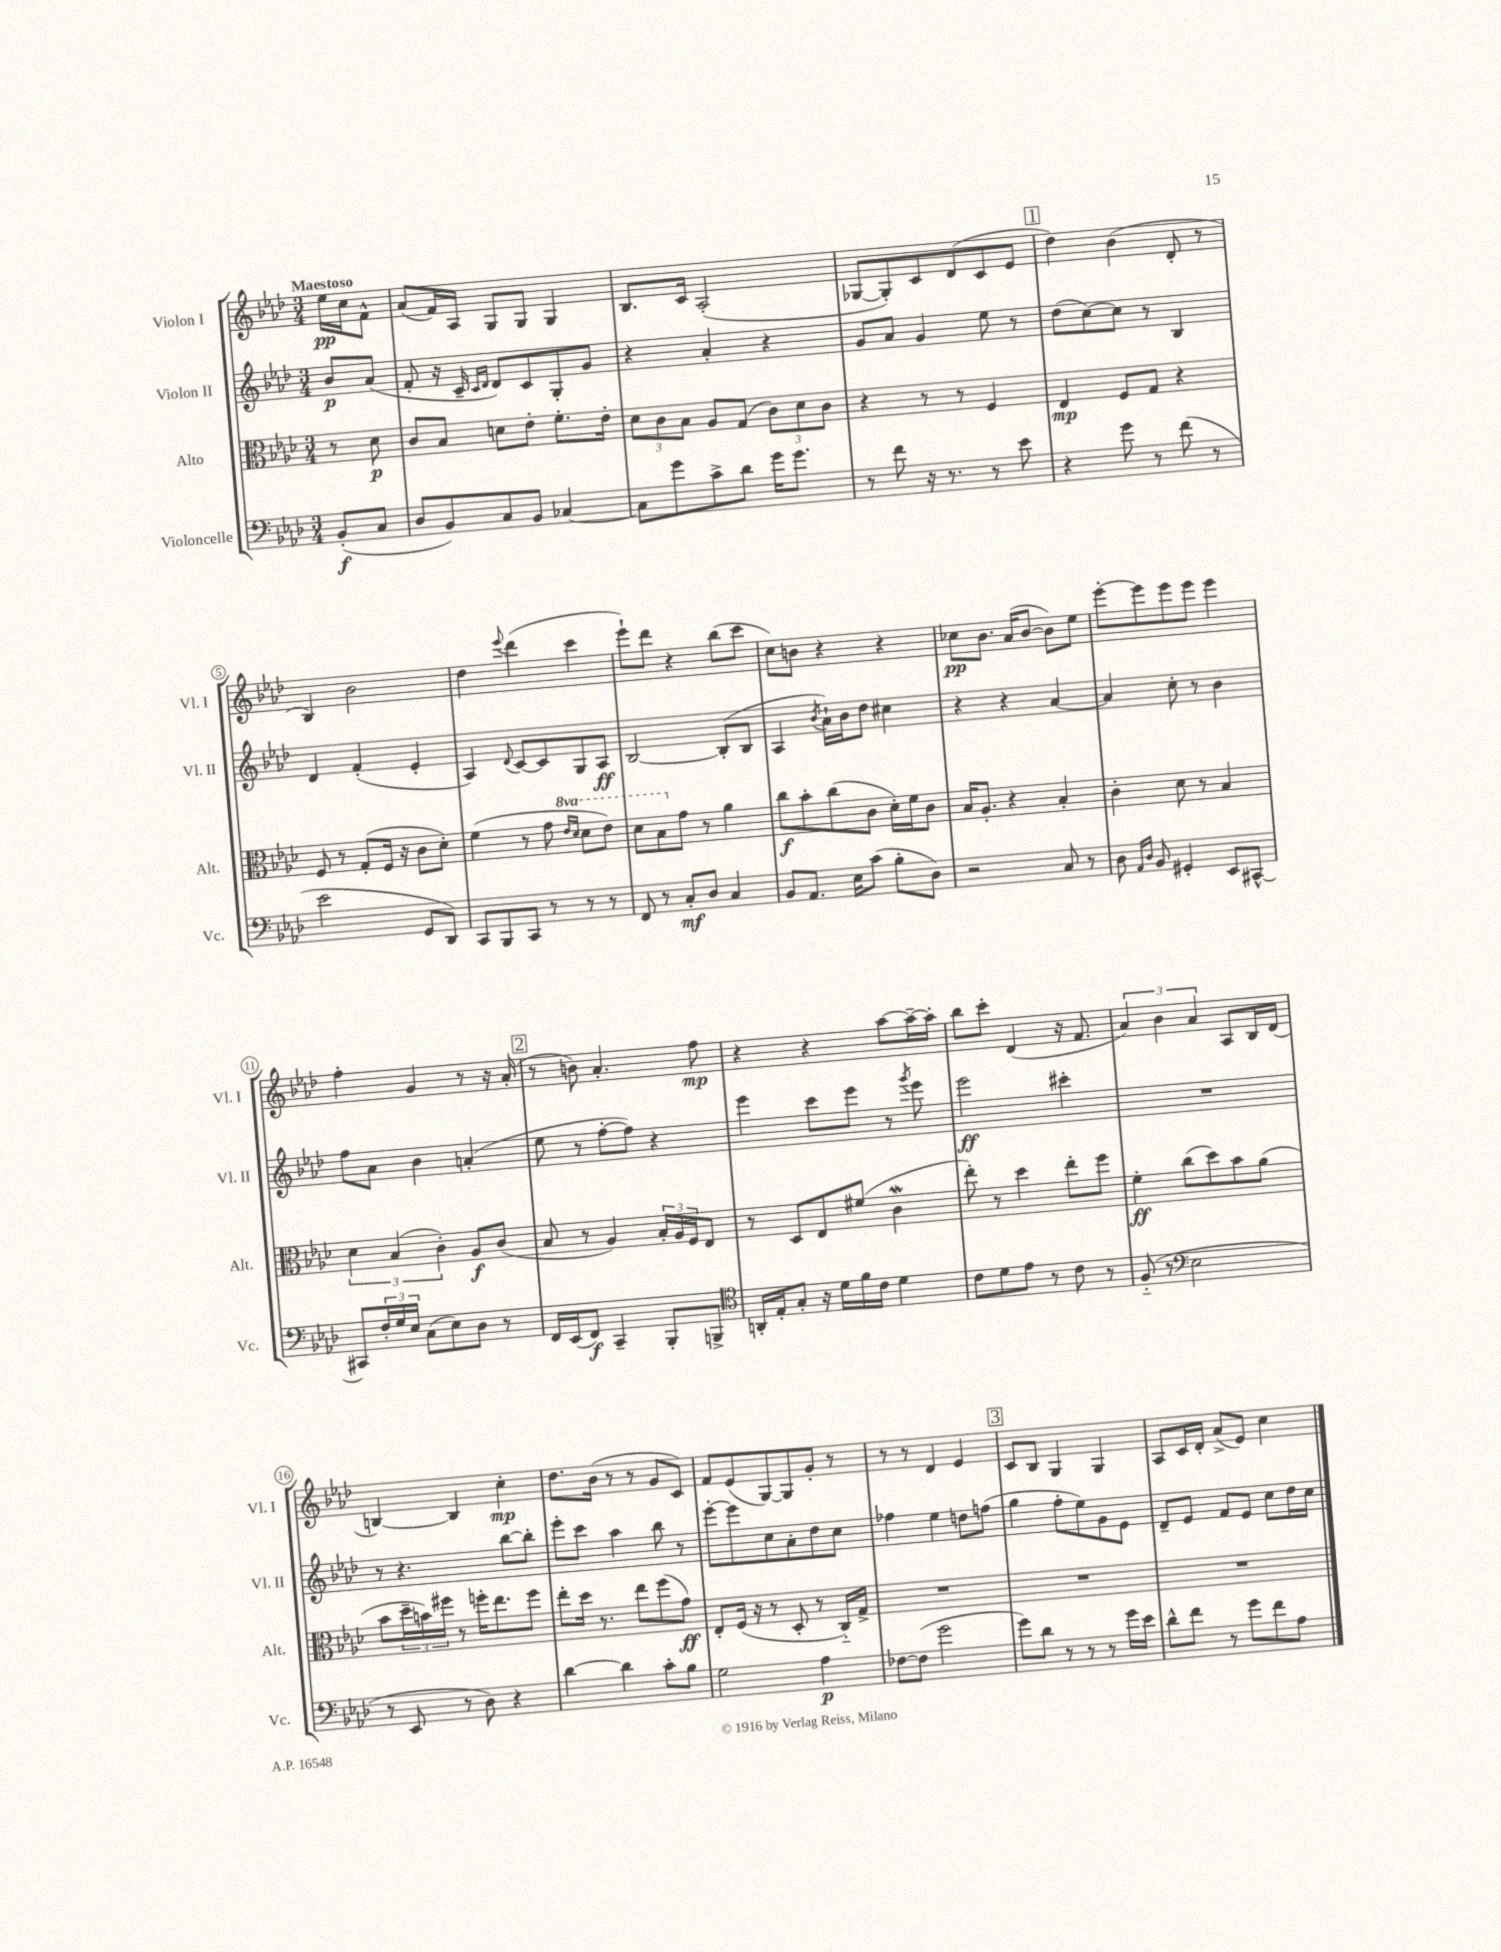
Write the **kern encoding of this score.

**kern	**kern	**kern	**kern
*staff4	*staff3	*staff2	*staff1
*clefF4	*clefC3	*clefG2	*clefG2
*k[b-e-a-d-]	*k[b-e-a-d-]	*k[b-e-a-d-]	*k[b-e-a-d-]
*M3/4	*M3/4	*M3/4	*M3/4
(8BB-'	8r	8b-	16ee-
.	.	.	16cc
8C	8d-	(8a-	8f^^
=	=	=	=
8D-	8c	8f'	(8a-
8BB-)	8B-	16r	16f)
.	.	16c~	16A-
.	.	16qqc	.
.	.	16qqd-	.
8C	8d	8d-)	8G
8BB-	8e-'	8c	8G
[4C-	8.f'	8G'	4G
.	.	8g	.
.	16e-'	.	.
=	=	=	=
8C-]	12d-	4r	8.B-
.	12c	.	.
8g	.	.	.
.	12B-	.	.
.	.	.	16c
8c^	8A-	4a-'	(2A-'
8d-	(8G	.	.
16g	12c)	4r	.
8.g	.	.	.
.	12d-	.	.
.	12c	.	.
=	=	=	=
8r	4r	8g	[8G-
8f	.	8a-	8G-'])
16r	8r	4g	8c
8.r	.	.	.
.	8r	.	(8d-
8r	4F	8ee-	8c
8e-	.	8r	8e-
=	=	=	=
4r	4E-	(8dd-	4dd-)
.	.	[8cc)	.
8g	8F	8cc]	(4b-
8r	8G	8r	.
(8f	4r	4B-	8d-'
8r	.	.	8r
=	=	=	=
2e-	8F	4d-	4B-)
.	8r	.	.
.	(8G'	(4f'	2b-
.	16F	.	.
.	16r	.	.
8GG	8c	4e-'	.
8DD-)	8d-')	.	.
=	=	=	=
8CC	(4f	4A-)	4dd-
8BBB-	.	.	.
.	.	8qqd-	8qqeee-
8CC	8r	[8c	(4ddd-
8r	8g	8c]	.
.	16qqee-	.	.
.	16qqdd-	.	.
8r	8dd-	8G	4ccc
8r	8ee-)	8A-	.
=	=	=	=
8FF	8dd-	[2B-	8eee-`)
8r	8b-	.	8ddd-
8C'	8g	.	4r
8D-	8r	.	.
4C	4a-	(8B-']	(8bb-
.	.	8B-	8ccc
=	=	=	=
8BB-	8cc	4A-	8cc)
8.AA-	8b-'	.	8b
.	.	8qb-	.
.	(8cc	16a-`)	4r
16E-	.	16b-	.
(8c	8c	8dd-	.
8B-'	16d-')	4cc#	4r
.	16f	.	.
8D-)	8c	.	.
=	=	=	=
2r	16B-	4r	8cc-
.	8.A-'	.	.
.	.	.	8.b-
.	4r	4r	.
.	.	.	(16a-
.	.	.	[8b-
8C	4B-'	[4a-	8b-])
8r	.	.	8ee-
=	=	=	=
8D-	4c'	4a-]	[8eee-'
16qqAA-	.	.	.
16qqD-	.	.	.
8BB-	.	.	8eee-]
4GG#'	8d-	8cc'	8eee-
.	8r	8r	8eee-
8EE-	4B-	4b-	4eee-
[8CC#^^	.	.	.
=	=	=	=
8CC#]	6d-	8ff	4ff'
24F'	.	8a-	.
24G	(6B-	.	.
24E-	.	.	.
(8C	.	4b-	4g
.	6c')	.	.
8E-)	.	.	.
8D-	8A-	(4a'	8r
8r	(8c	.	16r
.	.	.	(16a-'
=	=	=	=
16FF	8B-	8ee-	8r
(16EE-	.	.	.
8FF)	8r	8r	8b)
4CC~	4A-)	[8ff'	4.a-'
.	.	8ff])	.
8BBB-'	24B-'	4r	.
.	24A-	.	.
.	24F	.	.
8BBB^	8E-	.	8ff
=	=	=	=
*clefC4	*	*	*
16AA'	8r	4eee-	4r
16E-'	.	.	.
8G'	8D-	.	.
16r	8E-	8ccc	4r
16d-	.	.	.
16f	(8f#	8eee-	.
16c	.	.	.
4d-	4c	8r	[8aa-
.	.	8qggg	.
.	.	8eee-	16aa-~_
.	.	.	16aa-']
=	=	=	=
8c	8ee-')	2eee-	8bb-
8d-	8r	.	8ccc'
8e-	4dd-	.	(4d-
8r	.	.	.
8c	8ee-'	4ccc#'	16r
.	.	.	8.f
8r	8ff	.	.
=	=	=	=
(8F'~	4f'	2.r	6a-)
8r	.	.	.
.	.	.	6b-
*clefF4	*	*	*
2E-	(8cc	.	.
.	.	.	6a-
.	8dd-)	.	.
.	8b-	.	8A-
.	(8a-	.	16B-
.	.	.	(16d-
=	=	=	=
8r	8b-	8r	[4B)
8EE-	24dd-~	4.r	.
.	24b)	.	.
.	24ff#	.	.
8r	8r	.	4B]
8D-)	16ff'	.	.
.	8.ee-	.	.
4r	.	[8bb-	4cc'
.	8ff	8bb-']	.
=	=	=	=
[4d-	8ee-'	8eee-'	8.dd-
.	16dd-	8ccc	.
.	8.r	.	(16b-
4d-]	.	4aa-	8r
.	8ee-	.	8r
8c'	(8ff	8bb-	8g
8B-	8g)	8r	8c)
=	=	=	=
2G	8E-'	[8eee-'	8f
.	(16F	8eee-]	(8e-
.	16r	.	.
.	8r	8cc	[8G)
.	8D-'	8a-'	8G]
4A-	8r	8dd-	8g'
.	16C'~)	8cc	8r
.	16G^	.	.
=	=	=	=
[8F-	2.r	4ff-	8r
(8F-]	.	.	8r
2g	.	4ee-	4d-
.	.	8dd	4e-
.	.	(8ff	.
=	=	=	=
8g)	2.r	4gg	8c
8d-	.	.	8B-
8r	.	8ff'	4G
8r	.	8ee-)	.
8r	.	8g	4G
16g	.	8e-	.
16e-	.	.	.
=	=	=	=
8d-^^	2.r	8d-~	8A-
8f	.	8e-	16c
.	.	.	16d-'
8r	.	8f	(8a-^
8g	.	8e-	8e-)
8f	.	8cc	4cc
8A-	.	16dd-	.
.	.	16cc	.
==	==	==	==
*-	*-	*-	*-
